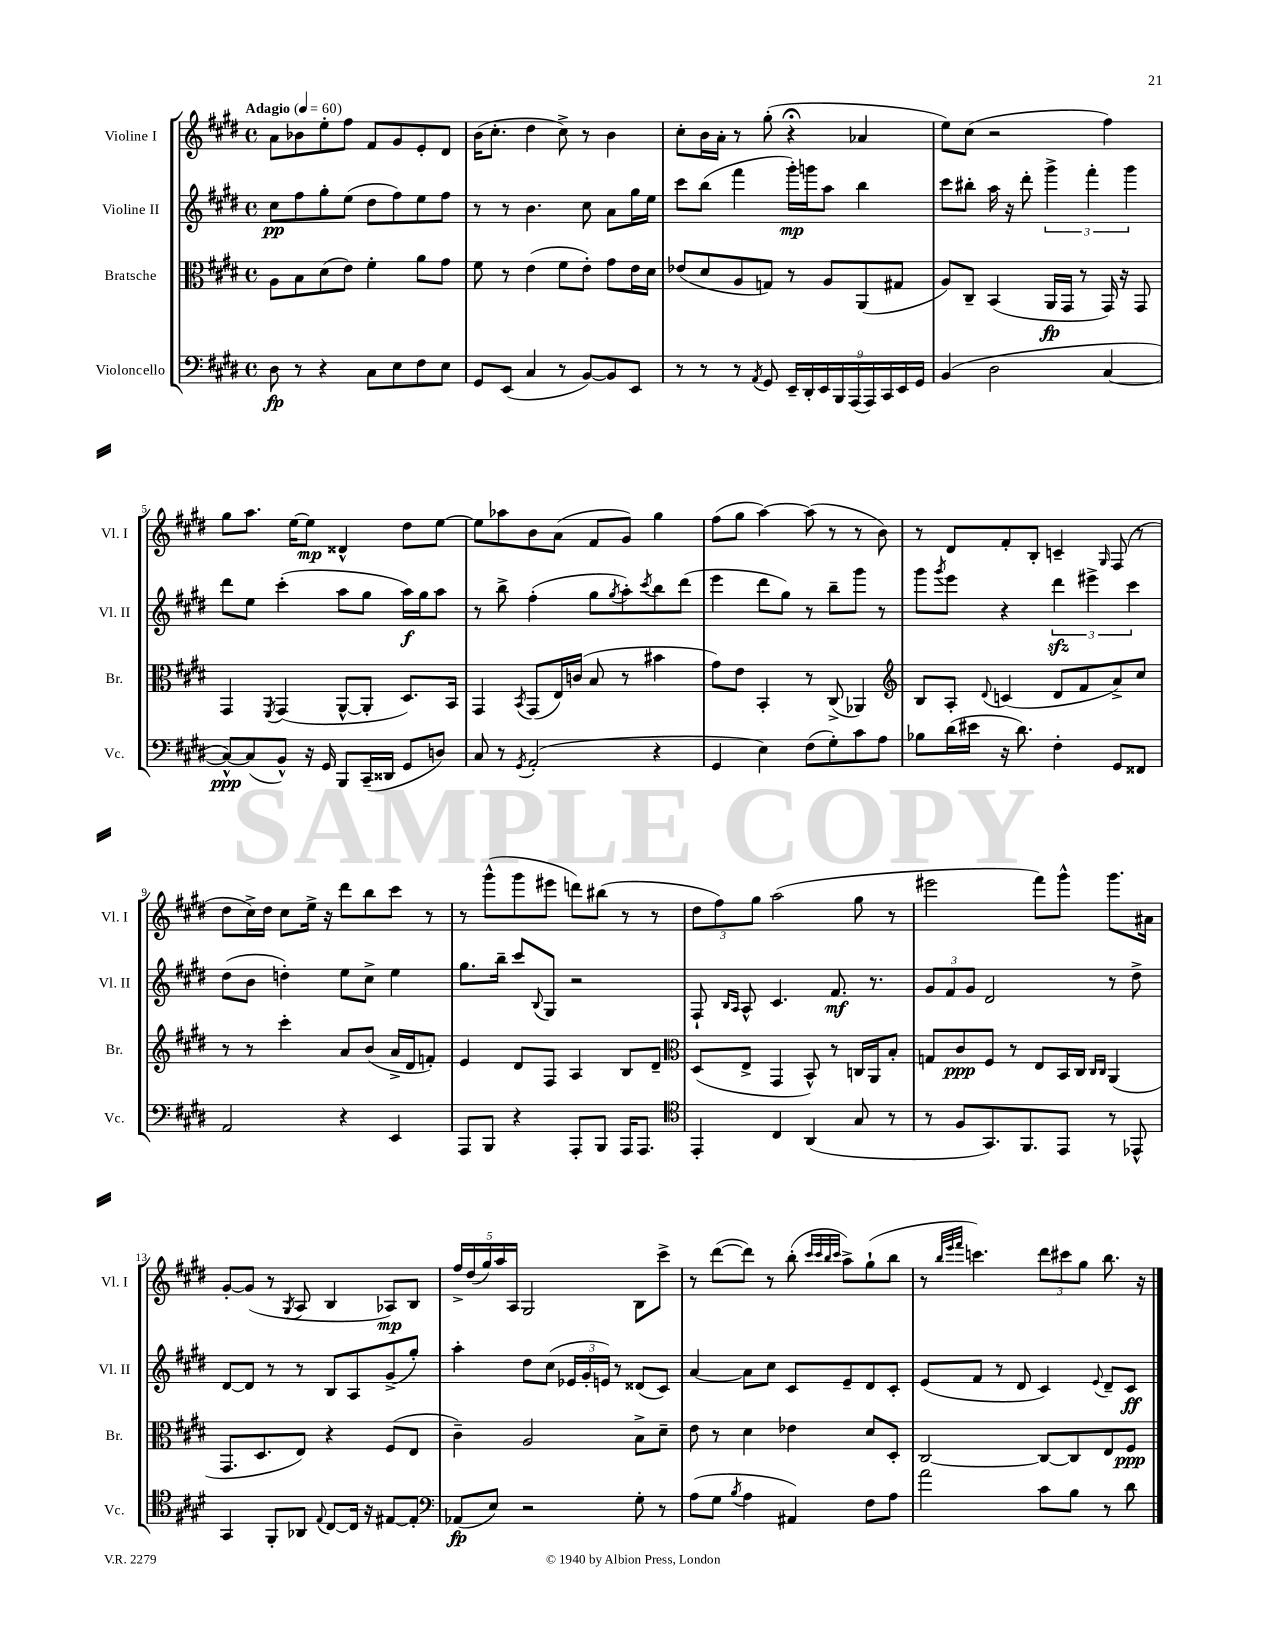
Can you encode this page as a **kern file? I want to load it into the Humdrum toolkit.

**kern	**kern	**kern	**kern
*staff4	*staff3	*staff2	*staff1
*clefF4	*clefC3	*clefG2	*clefG2
*k[f#c#g#d#]	*k[f#c#g#d#]	*k[f#c#g#d#]	*k[f#c#g#d#]
*M4/4	*M4/4	*M4/4	*M4/4
*met(c)	*met(c)	*met(c)	*met(c)
*MM60	*MM60	*MM60	*MM60
8D#	8A	8cc#	8a
8r	8B	8ff#	8b-
4r	(8d#	8gg#'	8ee'
.	8e)	(8ee	8ff#
8C#	4f#'	8dd#	8f#
8E	.	8ff#)	8g#
8F#	8a	8ee	8e'
8E	8g#	8ff#	8d#
=	=	=	=
8GG#	8f#	8r	(16b
.	.	.	8.cc#'
(8EE	8r	8r	.
4C#	(4e	4.b	4dd#
8r	8f#	.	8cc#^)
[8BB)	8e')	8cc#	8r
8BB]	8g#	8a	4b
8EE	16e	16gg#	.
.	16d#	16ee	.
=	=	=	=
8r	(8e-	8ccc#	8cc#'
8r	8d#	(8bb	16b
.	.	.	16a'
8r	8A	4fff#	8r
8qAA	.	.	.
8GG#	8G)	.	(8gg#'
18EE~	8r	16ggg#')	4r;
18DD#'	.	.	.
.	.	16ggg	.
18EE	.	.	.
.	8A	8aa	.
18BBB	.	.	.
(18AAA	.	.	.
.	(8AA	4bb	4a-
18AAA)	.	.	.
18CC#	.	.	.
.	8G#	.	.
18EE	.	.	.
18GG#	.	.	.
=	=	=	=
(4BB	8A)	8ccc#	8ee)
.	8C#~	8bb#'	(8cc#
2D#	(4BB	16aa	2r
.	.	16r	.
.	.	8ddd#'	.
.	16AA	6ggg#^	.
.	16GG#	.	.
.	8r	.	.
.	.	6fff#'	.
[4C#	16GG#)	.	4ff#)
.	16r	.	.
.	.	6ggg#	.
.	8GG#	.	.
=	=	=	=
8C#^^_)	4GG#	8ddd#	8gg#
(8C#]	.	8ee	8.aa
.	8qFF#	.	.
8BB^^)	(4GG#	(4ccc#'	.
.	.	.	[16ee
16r	.	.	8ee]
16GG#	.	.	.
8BBB	[8AA^^	8aa	4d##^^
(16CC#~	8AA']	8gg#	.
16DD##	.	.	.
8GG#	8.D#)	16aa)	8dd#
.	.	16gg#	.
8D)	.	8aa	[8ee
.	16BB	.	.
=	=	=	=
8C#	4GG#	8r	8ee]
8r	.	8bb^	8aa-
8qGG#	8qBB	.	.
(2AA'	(8GG#	(4ff#'	8b
.	16E)	.	(8a
.	(16c	.	.
.	8B	8gg#	8f#
.	.	8qgg#	.
.	8r	8aa')	8g#)
.	.	8qccc#	.
4r	4b#	8bb	4gg#
.	.	(8ddd#	.
=	=	=	=
4GG#	8g#)	4eee	(8ff#
.	8e	.	8gg#
4E)	4BB'	8ddd#	[4aa)
.	.	8gg#)	.
(8F#	8r	8r	(8aa]
8G#')	(8C#^	8bb~	8r
8c#	4AA-)	8ggg#	8r
8A	.	8r	8b)
=	=	=	=
*	*clefG2	*	*
8B-	8B	8ggg#	8r
.	.	8qggg#	.
(16d#	8A'	8eee	8d#
16e#	.	.	.
.	8qqd#	.	.
16r	(4c	4r	8f#'
8.d#)	.	.	.
.	.	.	8B'
4F#'	8d#	6ddd#	4c~
.	8f#	.	.
.	.	6eee#^	.
.	.	.	16qqG#
8GG#	8a^)	.	(8F#
.	.	6ccc#	.
8FF##	8cc#	.	8r
=	=	=	=
2AA	8r	(8dd#	8dd#
.	8r	8b	16cc#^)
.	.	.	16dd#
.	4ccc#'	4dd')	8cc#
.	.	.	16ee^
.	.	.	16r
4r	8a	8ee	8ddd#
.	(8b	8cc#^	8bb
4EE	16a^	4ee	8ccc#
.	16d#	.	.
.	8f')	.	8r
=	=	=	=
8AAA	4e	8.gg#	8r
8BBB	.	.	(8ggg#^^
.	.	16bb~	.
4r	8d#	8ccc#	8ggg#
.	.	8qqB	.
.	8F#	8G#	8eee#
8AAA'	4A	2r	8ddd)
8BBB	.	.	(8bb#
16AAA	8B	.	8r
8.AAA	.	.	.
.	8d#~	.	8r
=	=	=	=
*clefC4	*clefC3	*	*
4EE'	(8D#	8F#`	12dd#
.	.	.	12ff#)
.	.	16qqB	.
.	.	16qqA	.
.	8E^	8A^^	.
.	.	.	12gg#
4C#	4GG#	4.c#	(2aa
(4AA	8BB^^)	.	.
.	8r	8.f#	.
8G#	16C	.	8gg#
.	16AA	8.r	.
8r	8B'	.	8r
=	=	=	=
8r	8G	12g#	2eee#
.	.	12f#	.
8F#	8c#	.	.
.	.	12g#	.
8.GG#)	8F#	2d#	.
.	8r	.	.
8.FF#	.	.	.
.	8E	.	8fff#)
8EE	16BB	.	8ggg#^^
.	16C#	.	.
.	16qqC#	.	.
.	16qqC#	.	.
8r	(4AA	8r	8.ggg#
8EE-^^	.	8dd#^	.
.	.	.	16a#
=	=	=	=
4GG#	8.GG#	[8d#	[8g#'
.	.	8d#]	(8g#]
.	8.D#	.	.
8FF#'	.	8r	8r
.	.	.	8qG#
8AA-	8E)	8r	8A
8qqE	.	.	.
[8C#	4r	8B	4B
16C#]	.	8A	.
16r	.	.	.
[8E#	(8F#	(8g#^	8A-)
8E#']	8E	8gg#')	8B
=	=	=	=
*clefF4	*	*	*
(8AA-	4c#~)	4aa'	20ff#^
.	.	.	(20dd#
.	.	.	20gg#)
8E)	.	.	.
.	.	.	20aa
.	.	.	20A
2r	2A	8dd#	2G#
.	.	(8cc#	.
.	.	24e-	.
.	.	24g#'	.
.	.	24e)	.
.	.	8r	.
8G#'	8B^	(8d##	8B
8r	8d#~	8c#)	8ccc#^
=	=	=	=
(8A	8e	[4a	8r
8G#	8r	.	([8ddd#
8qB	.	.	.
4A	4d#	8a]	8ddd#])
.	.	8cc#	8r
4AA#)	4e-	8c#	(8bb'
.	.	.	32qqccc#
.	.	.	32qqccc#
.	.	.	32qqbb
.	.	.	32qqccc#
.	.	8e~	8aa^)
8F#	8d#	8d#	(8gg#`
8A	8D#'	8c#'	8bb
=	=	=	=
2a	[2C#	(8e	8r
.	.	.	32qqbb
.	.	.	32qqeee
.	.	.	32qqfff#
.	.	8f#	4.ccc)
.	.	8r	.
.	.	8d#	.
8c#	8C#_	4c#)	12ddd#
.	.	.	12ccc#
8B	8C#]	.	.
.	.	.	12gg#
.	.	8qqe	.
8r	8E	8d#~	8.bb
8d#	8F#	8c#	.
.	.	.	16r
==	==	==	==
*-	*-	*-	*-
